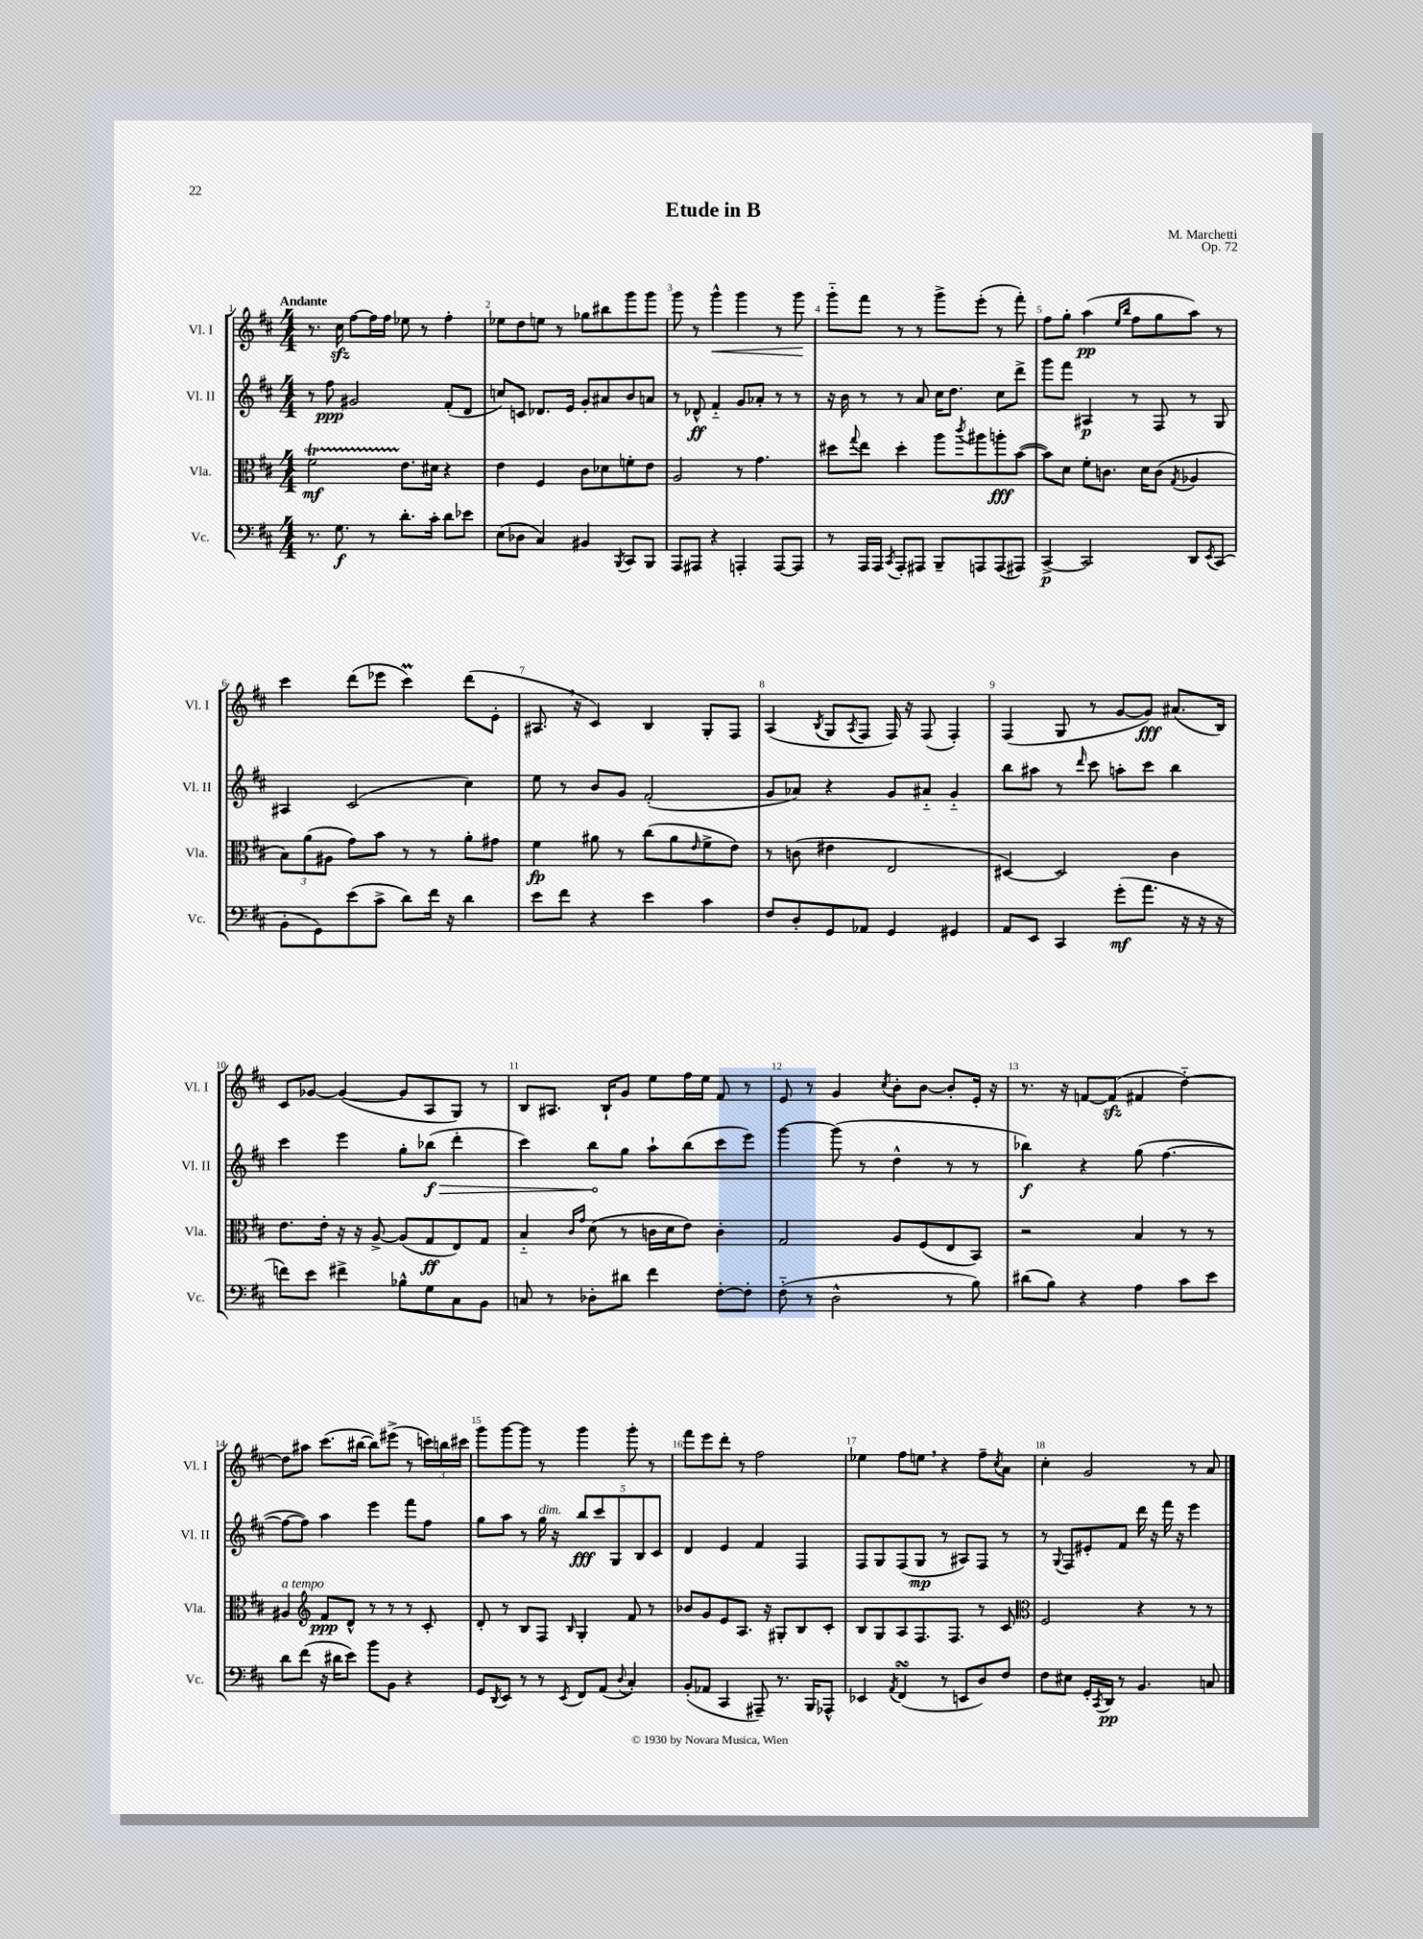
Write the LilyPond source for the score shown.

\header { title = "Etude in B" composer = "M. Marchetti" opus = "Op. 72" }
<<
\new StaffGroup <<
\new Staff = "s0" \with { instrumentName = "Vl. I" shortInstrumentName = "Vl. I" } {
    \clef treble \key d \major \numericTimeSignature \time 4/4 \tempo "Andante"
    r8. cis''16\sfz fis''8~ fis''16 fis''16 ees''8 r8 fis''4-. |
    ees''8 d''8 e''8 r8 ges''8 bis''8 g'''8 g'''8 |
    g'''8 r8 g'''4-^\< g'''4 r8 g'''8\! |
    g'''8-_ fis'''8 r8 r8 g'''8-> e'''8-.( r8 fis'''8-.) |
    fis''8 g''8-. a''4\pp( \grace { e''16 b''16 } fis''8 g''8 a''8) r8 |
    cis'''4 d'''8( ees'''8 cis'''4\prall) d'''8( e'8-. |
    ais8. \breathe r16 cis'4) b4 g8-. fis8 |
    a4( \acciaccatura { b8 } g8 \acciaccatura { a8 } fis8 fis16) r16 fis8( fis4-.) |
    fis4( g8 r8 g'8~ g'8\fff) ais'8.( b16) |
    cis'8 ges'8~ ges'4~( ges'8 a8 g8) r8 |
    b8 ais8. b16-! g'8 e''8 fis''16 e''16 fis'8 r8 |
    e'8 r8 g'4 \acciaccatura { cis''8 } b'8-. b'8~ b'8-. e'16-. r16 |
    r8. r16 f'8~ f'8\sfz( fis'4 d''4~-_) |
    d''8 ais''8 cis'''8.( bis''16~ bis''8) eis'''8->( r8 \tuplet 3/2 { c'''16) b''16 cis'''16 } |
    g'''8 g'''8~ g'''8 r8 g'''4 g'''8-. r8 |
    fis'''8 e'''8 d'''8-. r8 fis''2 |
    ees''4 fis''8 e''8 \breathe r4 fis''8-- \acciaccatura { cis''8 } a'8 |
    cis''4-. g'2 r8 a'8 \bar "|." |
}
\new Staff = "s1" \with { instrumentName = "Vl. II" shortInstrumentName = "Vl. II" } {
    \clef treble \key d \major \numericTimeSignature \time 4/4
    r8 fis''8\ppp gis'2 fis'8-.( d'8 |
    c''8) c'8 des'8. e'16 g'8-. ais'8 b'8 a'8 |
    r8 des'8-^\ff fis'4-_ g'8 aes'8-. r8 r8 |
    r16 b'16 r8 r8 a'8 cis''16 d''8. cis''8 d'''8-> |
    g'''8 fis'''8 ais4\p r8 fis8 r8 g8 |
    ais4 cis'2( cis''4) |
    e''8 r8 b'8 g'8 fis'2-.( |
    g'8 aes'8) r4 g'8 ais'8-_ g'4-_ |
    b''8 ais''8 r8 \grace { d'''16 } cis'''8 a''8-. cis'''8 b''4 |
    cis'''4 e'''4 g''8-. \once \override Hairpin.circled-tip = ##t bes''8\f\>( d'''4-. |
    cis'''4) b''8\! g''8 a''8-! b''8( cis'''8 e'''8) |
    g'''4~ g'''8( r8 d''4-^ r8 r8 |
    bes''4\f) r4 g''8( fis''4.~ |
    fis''8~ fis''8) a''4 e'''4 fis'''8 fis''8 |
    g''8 a''8 r8 g''16^\markup { \italic "dim." } r16 \tuplet 5/4 { b''8\fff cis'''8 g8 b8 cis'8 } |
    d'4 e'4 fis'4 fis4 |
    fis8 g8 fis8( g8\mp r8 ais8) fis8 r8 |
    r8 \appoggiatura { g8 } fis8 eis'8-. fis'8 d'''16 r16 fis'''16 r16 e'''4 \bar "|." |
}
\new Staff = "s2" \with { instrumentName = "Vla." shortInstrumentName = "Vla." } {
    \clef alto \key d \major \numericTimeSignature \time 4/4
    fis'2\startTrillSpan\mf e'8.\stopTrillSpan dis'16 r4 |
    e'4 fis4 cis'8 des'8 f'8-. e'8 |
    a2 r8 g'4. |
    dis''8 \appoggiatura { g''8 } e''8 dis''4-. a''8 \acciaccatura { cis'''8 } ais''8 a''8-.\fff b'8~( |
    b'8) d'8 fis'8-. c'8. d'16 c'8( \acciaccatura { g8 } aes4 |
    \tuplet 3/2 { b8) a'8( ais8 } g'8) b'8 r8 r8 a'8-. gis'8 |
    fis'4\fp ais'8 r8 cis''8( ais'8 \grace { e'16 } fis'8-> e'8) |
    r8 c'8( eis'4 e2 |
    dis4~) dis2 cis'4 |
    e'8. e'16-. r16 r16 a8~-> a8( g8\ff e8) g8 |
    b4-_ \grace { cis'16 g'16 } d'8( r8 c'16 d'16 e'8) c'4-. |
    g2 a8 fis8( e8 b,8) |
    r2 b4 r8 r8 |
    ais4^\markup { \italic "a tempo" } \clef treble fis'8\ppp d'8-^ r8 r8 r8 cis'8-. |
    d'8-. r8 b8 fis8 \grace { b16 } g4-. fis'8 r8 |
    bes'8 g'8 e'8 a8. r16 gis8-. b8 cis'8-. |
    b8 g8 a8 fis8. fis8. r8 cis'8 |
    \clef alto fis2 r4 r8 r8 \bar "|." |
}
\new Staff = "s3" \with { instrumentName = "Vc." shortInstrumentName = "Vc." } {
    \clef bass \key d \major \numericTimeSignature \time 4/4
    r8. g8.\f r8 d'8.-. cis'16-. d'8 ees'8 |
    e8( des8 cis4) bis,4 \acciaccatura { b,,8 } cis,8 b,,8 |
    a,,8 ais,,8 r4 a,,4-. a,,8~ a,,8 |
    r8 a,,16 a,,16 \acciaccatura { cis,8 } a,,8-. ais,,8 b,,8-- a,,8 a,,8( ais,,8) |
    cis,4~->\p cis,2 d,8 \acciaccatura { e,8 } cis,8( |
    b,8-. g,8) e'8( cis'8-> d'8) fis'16 r16 d'4 |
    e'8 fis'8 r4 e'4 cis'4 |
    fis8 d8-. g,8 aes,8 g,4 gis,4 |
    a,8 e,8 cis,4 g'8-.\mf( a'8. r16 r16 r16 |
    f'8) e'8 fis'4-> bes8-^ g8 cis8 b,8 |
    c8 r8 des8-. dis'8 fis'4 fis8~-. fis8-. |
    fis8-_( r8 d2-^ r8 b8) |
    dis'8( b8) r4 a4 cis'8 e'8 |
    d'8 fis'8( r16 dis'16 e'8) b'8 b,8 r4 |
    g,8 \acciaccatura { d,8 } e,8 r8 r8 \acciaccatura { e,8 } fis,8 a,8( \appoggiatura { d8 } cis4-.) |
    b,8-.( aes,8 cis,4 ais,,8--) r8. b,,16 aes,,8-^ |
    ees,4 \acciaccatura { a,8 } fis,4\turn( r8 e,8 d8) fis8 |
    fis8 eis8 g,16-. \acciaccatura { cis,8 } d,16\pp r8 b,4. c8 \bar "|." |
}
>>
>>
\layout { \context { \Score \override BarNumber.break-visibility = ##(#f #t #t) barNumberVisibility = #all-bar-numbers-visible } }
